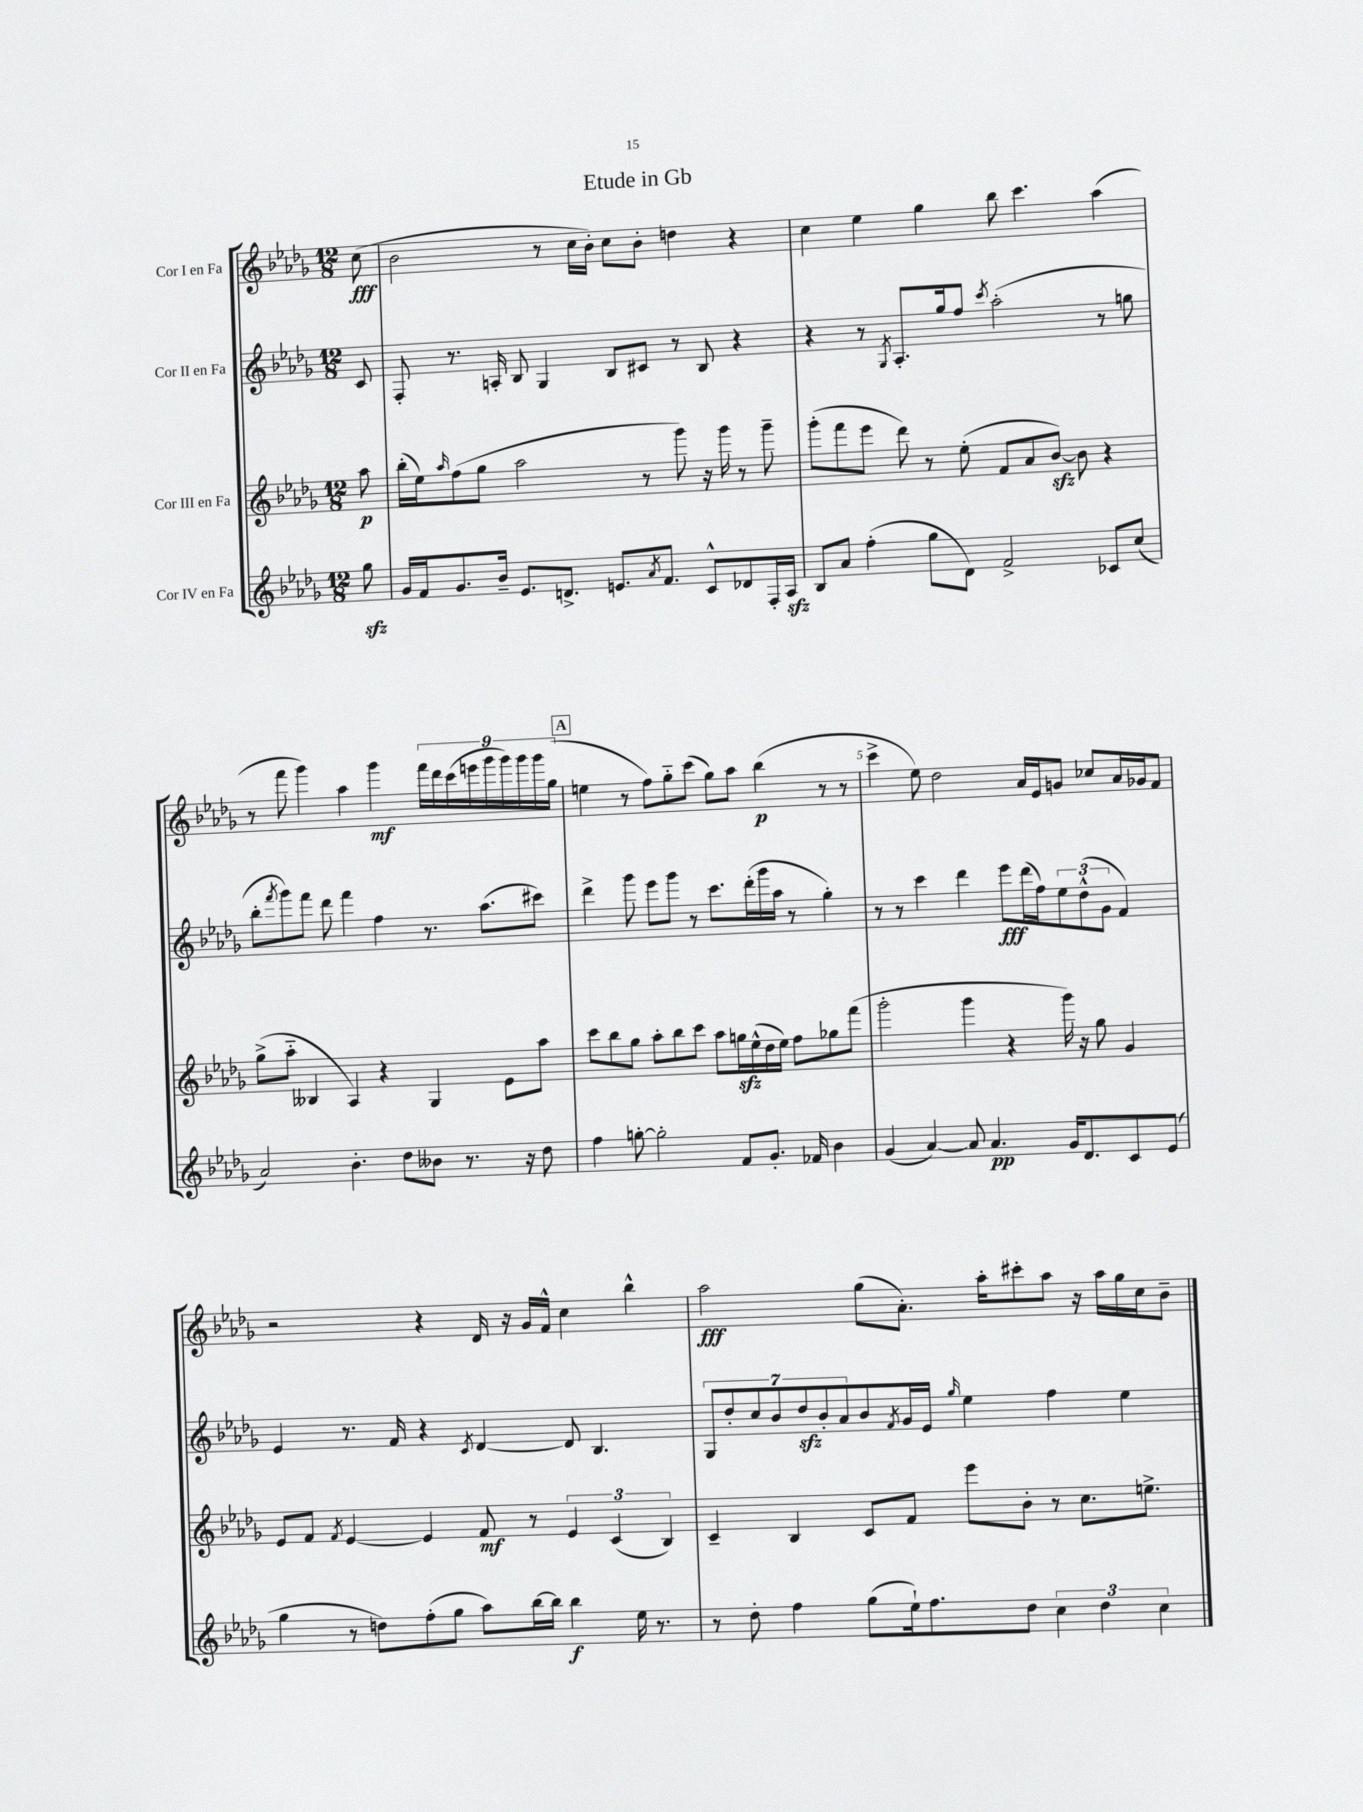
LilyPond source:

\header { title = "Etude in Gb" }
<<
\new StaffGroup <<
\new Staff = "s0" \with { instrumentName = "Cor I en Fa" } {
    \clef treble \key des \major \numericTimeSignature \time 12/8 \partial 8
    c''8\fff( |
    bes'2 r8 c''16 bes'16-.) c''8 bes'8-. d''4 r4 |
    c''4 ees''4 ges''4 bes''8 c'''4. aes''4( |
    r8 f'''8 ges'''4) aes''4 ges'''4\mf \tuplet 9/8 { f'''16 des'''16 c'''16( e'''16 ges'''16 ges'''16) ges'''16 ges'''16 ges''16( } |
    \mark \markup { \box "A" } e''4 r8 f''8) ges''8-_ c'''8( ges''8) aes''8 bes''4\p( r8 r8 |
    c'''4-> ees''8) des''2 aes'16 ees'16 g'8 ces''8 aes'16 ges'16 f'8 |
    r2 r4 des'16 r16 ges'16 f'16-^ c''4 bes''4-^ |
    aes''2\fff ges''8( aes'8.-.) aes''16-. cis'''8-. aes''8 r16 aes''16 ges''16 c''16 bes'8-- \bar "|." |
}
\new Staff = "s1" \with { instrumentName = "Cor II en Fa" } {
    \clef treble \key des \major \numericTimeSignature \time 12/8 \partial 8
    c'8 |
    f8-. r8. a16-. bes8 ges4 bes8 cis'8 r8 bes8 r4 |
    r4 r8 \acciaccatura { ges8 } aes8.-. ges''16 f''8 \acciaccatura { c'''8 } aes''2-.( r8 g''8 |
    bes''8-. \acciaccatura { f'''8 } ges'''8) f'''8 des'''8 f'''4 f''4 r8. aes''8.( cis'''8) |
    \mark \markup { \box "A" } des'''4-> ges'''8 ees'''8 ges'''8 r8 c'''8. des'''16-.( ges'''16 aes''16 r8 ges''4-.) |
    r8 r8 c'''4 des'''4 ees'''8\fff des'''16( f''16) \tuplet 3/2 { ees''8 des''8-^( ges'8 } f'4) |
    ees'4 r8. f'16 r4 \acciaccatura { c'8 } des'4~ des'8 bes4. |
    \tuplet 7/4 { ges8 des''8-. c''8 bes'8 des''8\sfz bes'8-. aes'8 } bes'8 \acciaccatura { f'8 } ges'16 ees'16 \grace { ges''16 } ees''4 f''4 ees''4 \bar "|." |
}
\new Staff = "s2" \with { instrumentName = "Cor III en Fa" } {
    \clef treble \key des \major \numericTimeSignature \time 12/8 \partial 8
    aes''8\p |
    bes''16-.( ees''16) \grace { aes''16 } f''8( ges''8 aes''2 r8 ges'''8) r16 ges'''16 r8 ges'''8-- |
    ges'''8-.( f'''8 ees'''8 des'''8) r8 ees''8-.( f'8 aes'8 bes'8~\sfz) bes'8 r4 |
    ges''8->( aes''8-_ beses4 aes4) r4 ges4 ees'8 aes''8 |
    \mark \markup { \box "A" } c'''8 bes''8 ges''8 aes''8-. bes''8 c'''8 aes''8 g''16\sfz ees''16-^( des''16 ees''16) f''8 ges''8 f'''8( |
    ges'''2-. ges'''4 r4 ges'''16) r16 ges''8 ges'4 |
    ees'8 f'8 \acciaccatura { f'8 } ees'4~ ees'4 f'8\mf r8 \tuplet 3/2 { ees'4 c'4( bes4) } |
    c'4-- bes4 c'8 f'8 ees'''8 bes'8-. r8 c''8. e''8.-> \bar "|." |
}
\new Staff = "s3" \with { instrumentName = "Cor IV en Fa" } {
    \clef treble \key des \major \numericTimeSignature \time 12/8 \partial 8
    ges''8\sfz |
    ges'16 f'16 ges'8. bes'16-- ees'8. d'8.-> e'8. \acciaccatura { aes'8 } f'8. c'8-^ des'8 f16-. aes16\sfz |
    bes8 aes'8 f''4-.( ges''8 des'8) f'2-> ces'8 c''8( |
    aes'2) bes'4.-. des''8 beses'8 r8. r16 des''8 |
    \mark \markup { \box "A" } f''4 g''8~-. g''2-. f'8 ges'8.-. fes'16 bes'4 |
    ges'4( aes'4~) aes'8 aes'4.\pp ges'16 des'8. c'8 ees'8( |
    ges''4 r8 d''8) f''8-.( ges''8 aes''8) bes''16~ bes''16 bes''4\f ees''16 r8. |
    r8 des''8-. f''4 ges''8( ees''16-!) f''8. des''8 \tuplet 3/2 { c''4 des''4 c''4 } \bar "|." |
}
>>
>>
\layout { \context { \Score \override BarNumber.break-visibility = ##(#f #t #t) barNumberVisibility = #(every-nth-bar-number-visible 5) } }
